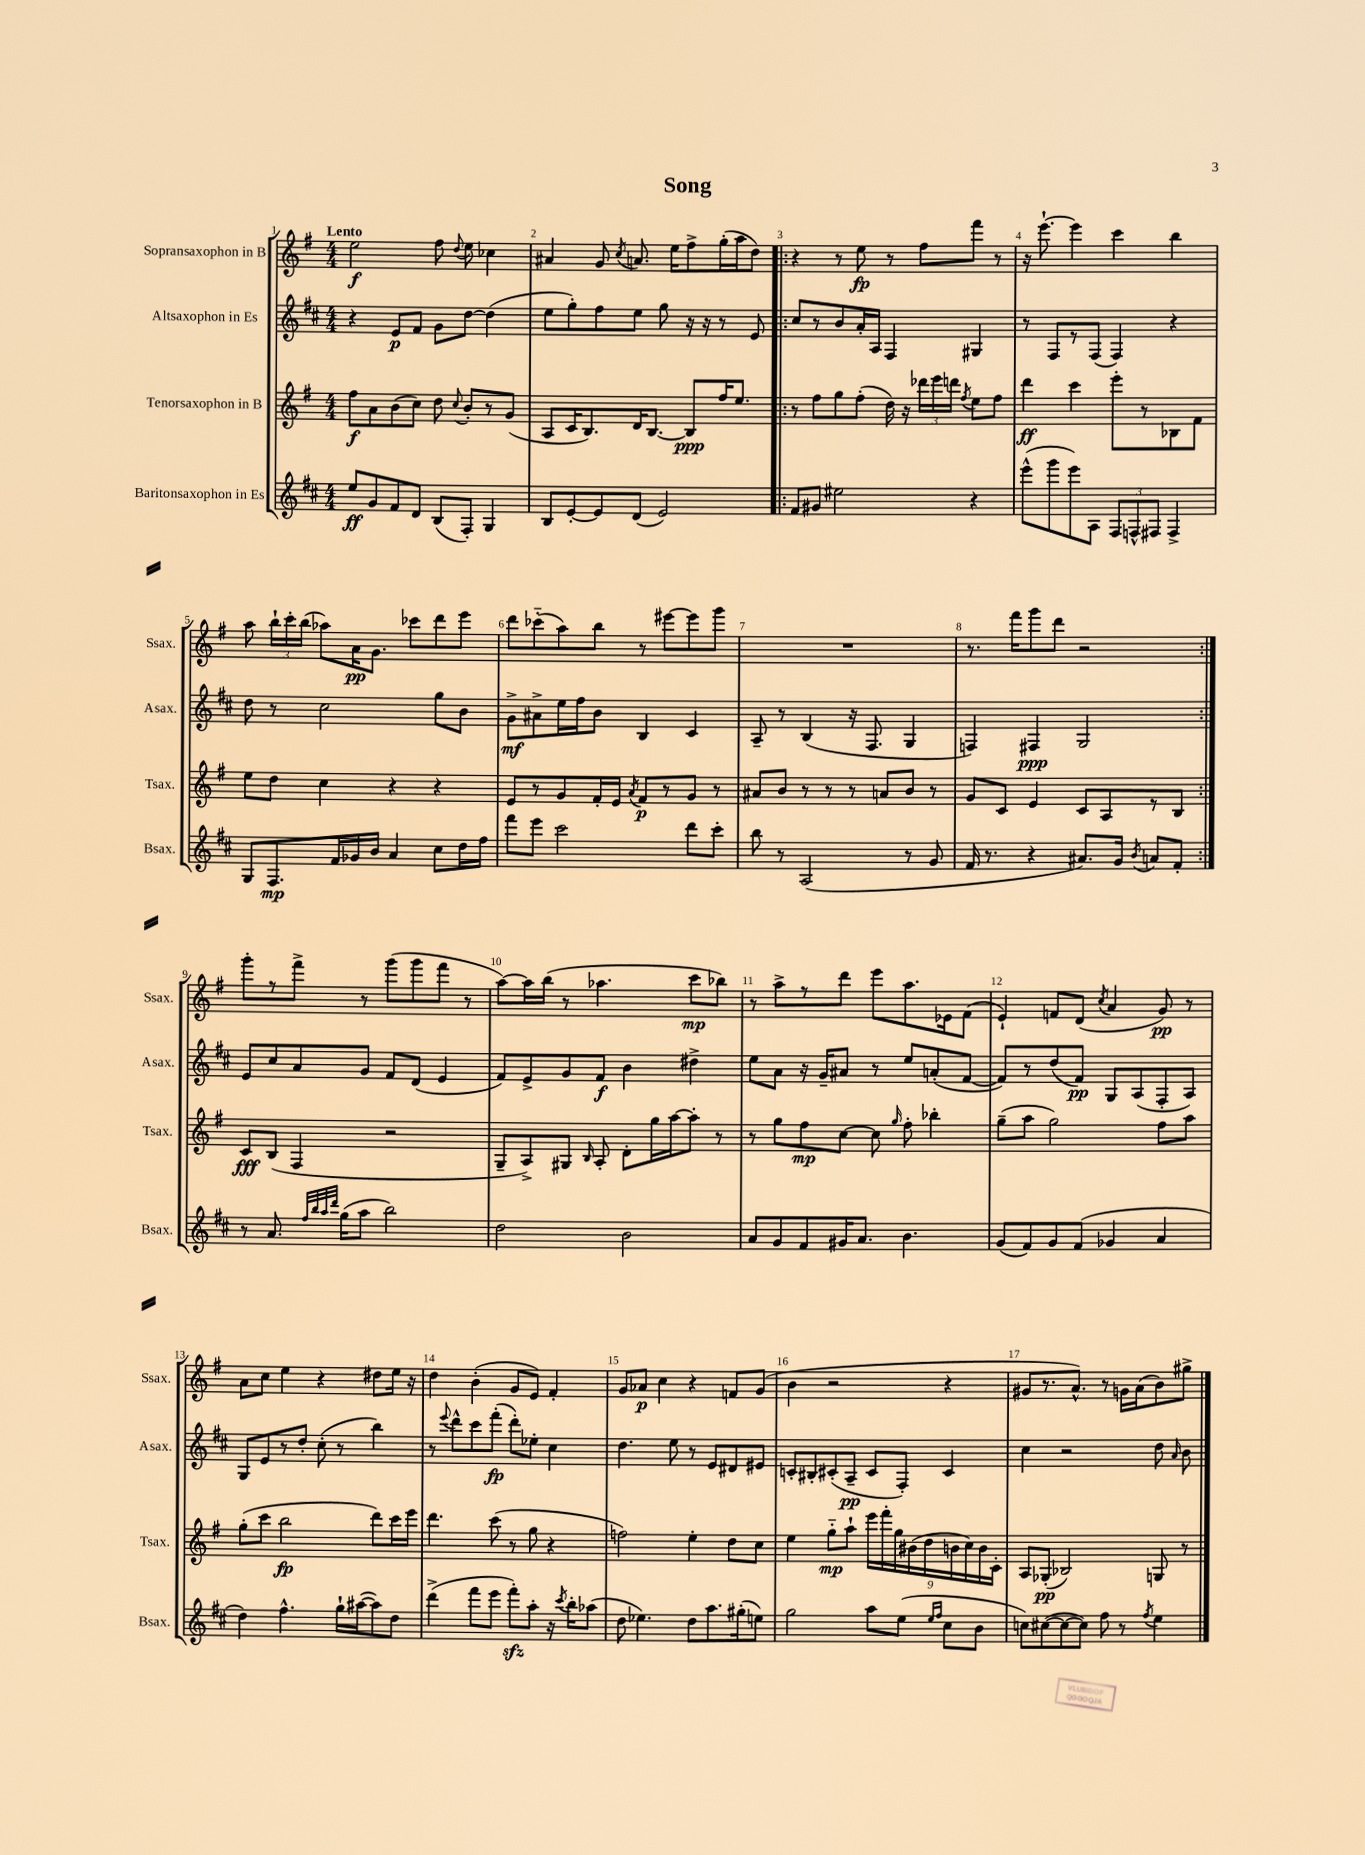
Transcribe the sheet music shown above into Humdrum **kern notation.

**kern	**kern	**kern	**kern
*staff4	*staff3	*staff2	*staff1
*clefG2	*clefG2	*clefG2	*clefG2
*k[f#c#]	*k[f#]	*k[f#c#]	*k[f#]
*M4/4	*M4/4	*M4/4	*M4/4
8ee	8ff#	4r	2ee
8g	8a	.	.
8f#	(8b	8e	.
8d	8cc)	8f#	.
(8B	8dd	8g	8ff#
.	8qqcc	.	8qqdd
8F#')	8b'	[8dd	8ee
4G	8r	(4dd]	4cc-
.	(8g	.	.
=	=	=	=
8B	8A	8ee	4a#
[8e'	16c	8gg')	.
.	8.B)	.	.
8e]	.	8ff#	8g
.	.	.	8qcc
(8d	16d	8ee	8.a
.	[8.B	.	.
2e)	.	8gg	.
.	.	.	16ee
.	8B]	16r	8ff#^
.	.	16r	.
.	16ff#	8r	(16gg'
.	8.ee	.	16aa
.	.	8e	8dd)
=!|:	=!|:	=!|:	=!|:
8f#	8r	8cc#	4r
8g#	8ff#	8r	.
2ee#	8gg	8b	8r
.	(8ff#'	16a'	8ee
.	.	16A	.
.	16dd)	4F#	8r
.	16r	.	.
.	24ddd-	.	8ff#
.	24eee	.	.
.	24ddd	.	.
.	8qff#	.	.
4r	8ee	4G#	8fff#
.	8ff#	.	8r
=	=	=	=
(8eee^^	4ddd	8r	16r
.	.	.	[8.eee`
8ggg	.	8F#	.
8eee)	4ccc	8r	4eee]
8A	.	(8F#	.
12F#	8eee'	4F#)	4ccc
12F^^	.	.	.
.	8r	.	.
12F#	.	.	.
4F#^	8B-	4r	4bb
.	8f#	.	.
=	=	=	=
8G	8ee	8dd	8aa
8.F#	8dd	8r	24bb`
.	.	.	24ccc'
.	.	.	(24bb
.	4cc	2cc#	8aa-)
16f#	.	.	.
16g-	.	.	16a
16b	.	.	8.g
4a	4r	.	.
.	.	.	8ccc-
8cc#	4r	8gg	8ddd
16dd	.	8b	8eee
16ff#	.	.	.
=	=	=	=
8fff#	8e	8g^	8ddd
8eee	8r	8a#^	(8ccc-'~
2ccc#	8g	16ee	8aa)
.	.	16ff#	.
.	16f#'	8b	8bb
.	16e	.	.
.	8qa	.	.
.	8f#	4B	8r
.	8r	.	[8eee#
8ddd	8g	4c#	8eee#]
8ccc#'	8r	.	8ggg
=	=	=	=
8bb	8a#	8A~	1r
8r	8b	8r	.
(2A	8r	(4B	.
.	8r	.	.
.	8r	16r	.
.	.	8.F#	.
.	8a	.	.
8r	8b	4G	.
8g	8r	.	.
=	=	=	=
16f#	8g	4F)	8.r
8.r	.	.	.
.	8c	.	.
.	.	.	16fff#
4r	4e	4F#	8ggg
.	.	.	8ddd
8.a#)	8c	2G	2r
.	8A	.	.
16g	.	.	.
8qb	.	.	.
8a	8r	.	.
8f#'	8B	.	.
=:|!	=:|!	=:|!	=:|!
8r	8c	8e	8ggg'
8.a	(8B	8cc#	8r
.	4F#	8a	8fff#^
32qqff#	.	.	.
32qqbb	.	.	.
32qqaa	.	.	.
32qqddd	.	.	.
(16gg	.	.	.
8aa	.	8g	8r
2bb)	2r	8f#	(8ggg
.	.	(8d	8ggg
.	.	4e	8fff#
.	.	.	8r
=	=	=	=
2dd	8G~	8f#)	[8aa)
.	8A^)	8e^	16aa]
.	.	.	(16bb
.	8G#	8g	8r
.	16qqB	.	.
.	8A'	8f#	4.aa-
2b	8d'	4b	.
.	16gg	.	.
.	[16aa	.	.
.	8aa']	4dd#^	8ccc
.	8r	.	8bb-)
=	=	=	=
8a	8r	8ee	8r
8g	8gg	8a	8aa^
8f#	8ff#	16r	8r
.	.	16g~	.
16g#	[8cc	8a#	8ddd
8.a	.	.	.
.	8cc]	8r	8eee
.	16qqgg	.	.
4.b	8ff#'	8ee	8.aa
.	4bb-'	(8a'	.
.	.	.	16e-
.	.	[8f#	(8f#
=	=	=	=
(8g	(8gg~	8f#])	4e`)
8f#)	8aa	8r	.
8g	2gg)	(8dd	8f
(8f#	.	8f#)	(8d
.	.	.	8qcc
4g-	.	8G	4a
.	.	(8A	.
4a	8ff#	8F#'	8g)
.	8aa	8A)	8r
=	=	=	=
4dd)	(8gg'	8G	8a
.	8ccc	8e	8cc
4.ff#^^	2bb	8r	4ee
.	.	8dd'	.
.	.	(8cc#'	4r
16gg`	.	8r	.
([16aa#	.	.	.
8aa#])	8ddd)	4bb)	8dd#
8dd	16ccc	.	16ee
.	16eee	.	16r
=	=	=	=
(4ddd^	4.ddd	8r	4dd
.	.	8qqeee	.
.	.	8ddd^^	.
8fff#	.	8ccc#	(4b'
8eee	(8ccc	(8fff#'	.
8fff#')	8r	8ddd')	8g
8aa'	8gg	8ee-'	8e)
16r	4r	4cc#	4f#'
8qccc#	.	.	.
16bb'	.	.	.
(8aa-	.	.	.
=	=	=	=
8dd	2ff)	4.dd	8g
4.ee-)	.	.	8a-
.	.	.	4cc
.	.	8ee	.
8dd	4ee'	8r	4r
8.aa	.	8e	.
.	8dd	8d#	8f
(16gg#'	.	.	.
8ee)	8cc	8e#	(8g
=	=	=	=
2gg	4ee	8c'	4b
.	.	8B#'	.
.	8gg'~	(8c#'	2r
.	8aa`	8A~	.
8aa	18eee	8c#	.
.	18fff#'	.	.
.	18gg	.	.
(8ee	.	8F#')	.
.	(18b#	.	.
.	18dd	.	.
16qqee	.	.	.
16qqff#	.	.	.
8cc#	.	4c#	4r
.	18b	.	.
.	18cc)	.	.
8b	.	.	.
.	18b	.	.
.	18c'	.	.
=	=	=	=
8cc)	8A	4cc#	8g#
([8cc#	(8G-'	.	8.r
8cc#_	2B-)	2r	.
.	.	.	8.a^^)
8cc#])	.	.	.
8ff#	.	.	8r
8r	.	.	16g
.	.	.	(16a
8qff#	.	.	.
4ee	8G	8dd	8b)
.	.	16qqa	.
.	8r	8b	8gg#^
==	==	==	==
*-	*-	*-	*-
